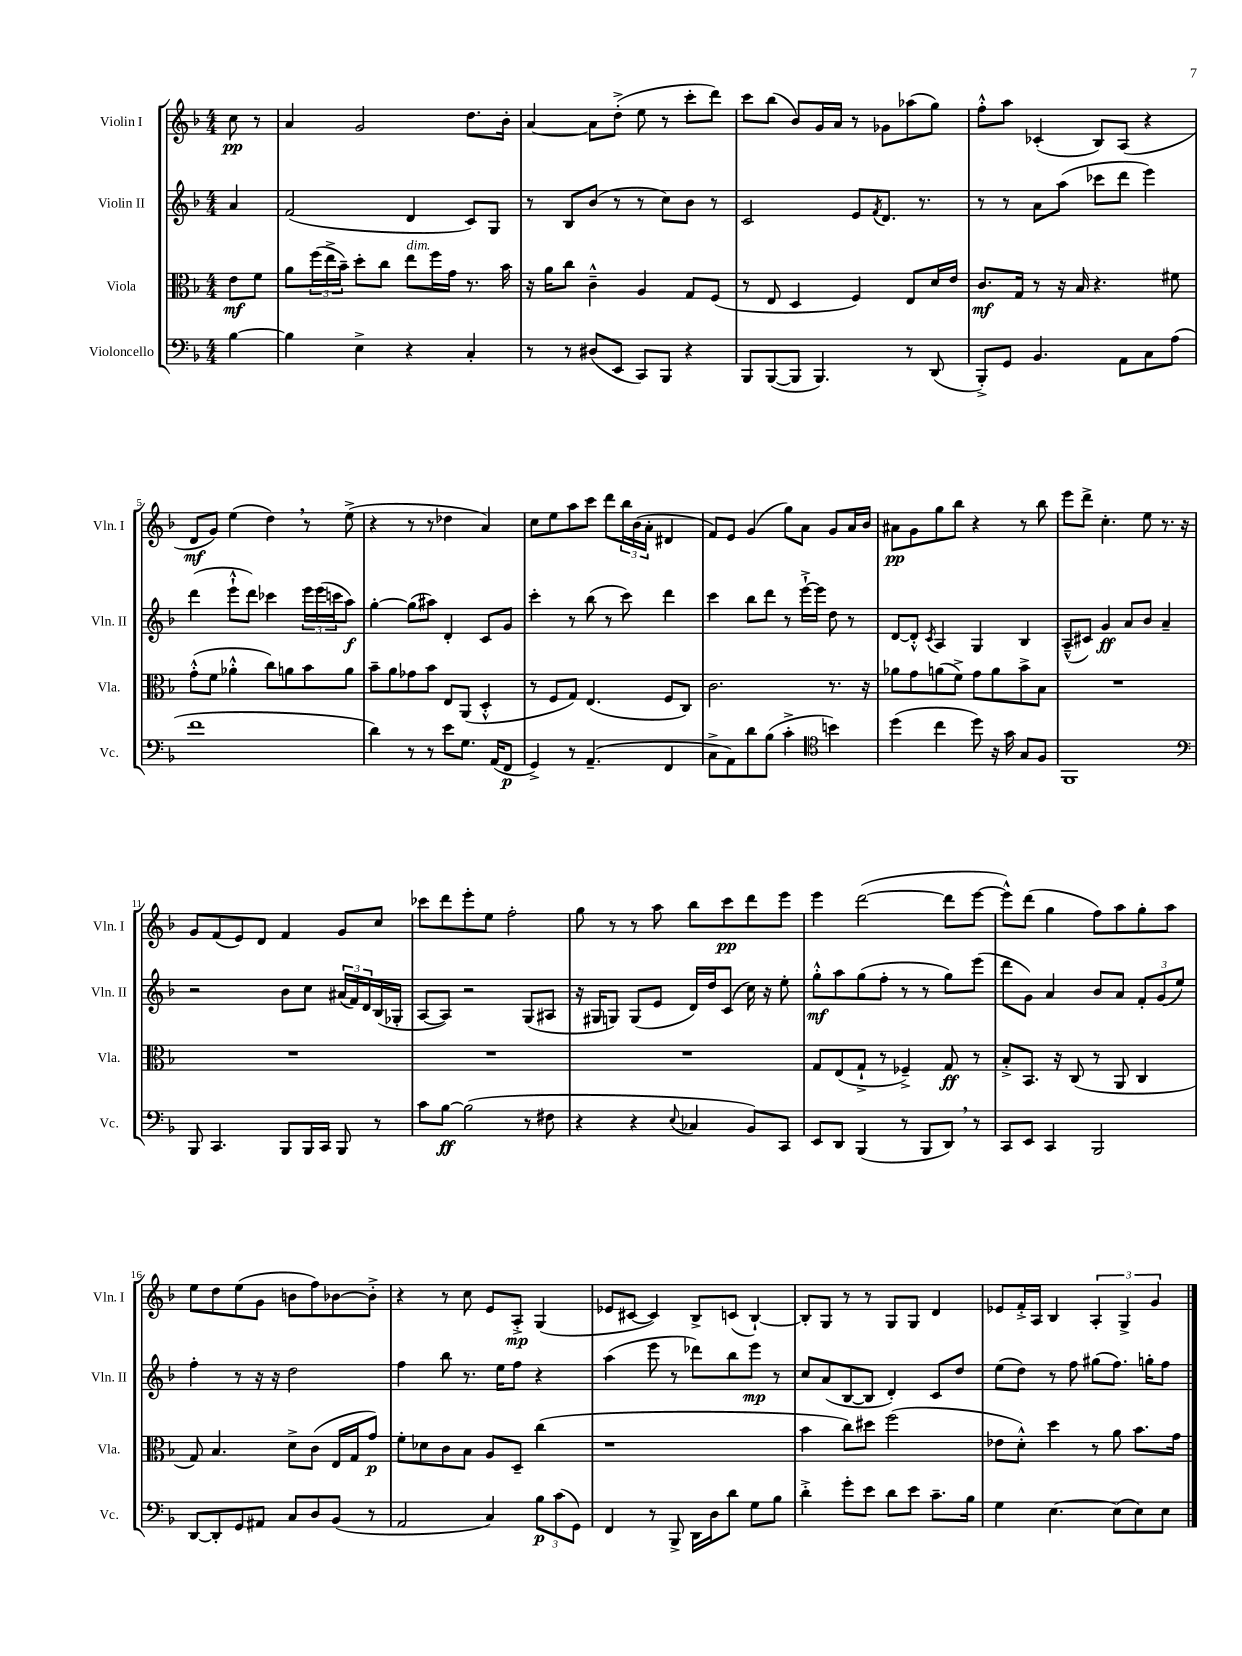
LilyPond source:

<<
\new StaffGroup <<
\new Staff = "s0" \with { instrumentName = "Violin I" shortInstrumentName = "Vln. I" } {
    \clef treble \key f \major \numericTimeSignature \time 4/4 \partial 4
    c''8\pp r8 |
    a'4 g'2 d''8. bes'16-. |
    a'4~ a'8 d''8-.->( e''8 r8 c'''8-. d'''8) |
    c'''8 bes''8( bes'8) g'16 a'16 r8 ges'8 aes''8( g''8) |
    f''8-.-^ a''8 ces'4-.( bes8) a8( r4 |
    d'8\mf g'8) e''4( d''4) \breathe r8 e''8->( |
    r4 r8 r8 des''4 a'4) |
    c''8 e''8 a''8 c'''8 d'''8 \tuplet 3/2 { bes''16 bes'16( a'16-. } dis'4 |
    f'8) e'8 g'4( g''8) a'8 g'8 a'16 bes'16 |
    ais'8\pp g'8 g''8 bes''8 r4 r8 bes''8 |
    e'''8 d'''8-> c''4.-. e''8 r8. r16 |
    g'8 f'8( e'8) d'8 f'4 g'8 c''8 |
    ces'''8 d'''8 e'''8-. e''8 f''2-. |
    g''8 r8 r8 a''8 bes''8 c'''8\pp d'''8 e'''8 |
    e'''4 d'''2~( d'''8 e'''8~ |
    e'''8-^) d'''8( g''4 f''8) a''8 g''8-. a''8 |
    e''8 d''8 e''8( g'8 b'8 f''8) bes'8~ bes'8-.-> |
    r4 r8 c''8 e'8 a8-.->\mp g4( |
    ees'8 cis'8~ cis'4) bes8-> c'8( bes4~-!) |
    bes8-. g8 r8 r8 g8 g8 d'4 |
    ees'8 f'16-.-> a16 bes4 \tuplet 3/2 { a4-. g4-> g'4 } \bar "|." |
}
\new Staff = "s1" \with { instrumentName = "Violin II" shortInstrumentName = "Vln. II" } {
    \clef treble \key f \major \numericTimeSignature \time 4/4 \partial 4
    a'4 |
    f'2( d'4 c'8) g8 |
    r8 bes8 bes'8( r8 r8 c''8) bes'8 r8 |
    c'2 e'8 \acciaccatura { f'8 } d'8. r8. |
    r8 r8 a'8 a''8( ces'''8 d'''8 e'''4) |
    d'''4( e'''8-!-^ d'''8) ces'''4 \tuplet 3/2 { e'''16 e'''16( c'''16 } a''8\f) |
    g''4~-. g''8( ais''8) d'4-. c'8 g'8 |
    c'''4-. r8 bes''8( r8 c'''8) d'''4 |
    c'''4 bes''8 d'''8 r8 e'''16~-!-> e'''16 d''8 r8 |
    d'8~ d'8-.-^ \acciaccatura { c'8 } a4 g4 bes4 |
    a8---^( cis'8) g'4\ff a'8 bes'8 a'4-- |
    r2 bes'8 c''8 \tuplet 3/2 { ais'16( f'16) d'16 } bes16( ges16-. |
    a8~ a8) r2 g8( ais8 |
    r16 gis16 g8) g8( e'8 d'16) d''16 c'8( c''16) r16 e''8-. |
    g''8-.-^\mf a''8 g''8( f''8-. r8 r8 g''8) e'''8( |
    d'''8 g'8) a'4 bes'8 a'8 \tuplet 3/2 { f'8-. g'8( e''8) } |
    f''4-. r8 r16 r16 d''2 |
    f''4 bes''8 r8. e''16 f''8 r4 |
    a''4( e'''8 r8 des'''8) bes''8 e'''8\mp r8 |
    c''8 a'8( bes8~ bes8 d'4-.) c'8 d''8 |
    e''8( d''8) r8 f''8 gis''8( f''8.) g''16-. f''8 \bar "|." |
}
\new Staff = "s2" \with { instrumentName = "Viola" shortInstrumentName = "Vla." } {
    \clef alto \key f \major \numericTimeSignature \time 4/4 \partial 4
    e'8\mf f'8 |
    a'8 \tuplet 3/2 { f''16( e''16-> bes'16--) } d''8-. c''8 e''8^\markup { \italic "dim." } f''16 g'16 r8. bes'16 |
    r16 a'16 c''8 c'4---^ a4 g8 f8( |
    r8 e8 d4 f4) e8 d'16 e'16 |
    c'8.\mf g16 r8 r16 bes16 r4. fis'8 |
    g'8-.-^( f'8 aes'4-.-^ c''8) a'8 bes'8 a'8 |
    bes'8-- a'8 ges'8 bes'8 e8 a,8( d4-.-^ |
    r8 f8 g8) e4.( f8 c8) |
    c'2. r8. r16 |
    aes'8 g'8 a'8( f'8->) g'8 a'8 bes'8-> bes8 |
    R1 |
    R1 |
    R1 |
    R1 |
    g8 e8( g8-!-> r8 fes4--->) g8\ff r8 |
    bes8-.-> bes,8. r16 c8( r8 a,8 c4 |
    g8) bes4. d'8-> c'8( e16 g16 g'8\p) |
    f'8-. des'8 c'8 bes8 a8 d8-- c''4( |
    r1 |
    bes'4 c''8) dis''8 f''2( |
    ees'8 d'8-.-^) d''4 r8 a'8 bes'8. g'16 \bar "|." |
}
\new Staff = "s3" \with { instrumentName = "Violoncello" shortInstrumentName = "Vc." } {
    \clef bass \key f \major \numericTimeSignature \time 4/4 \partial 4
    bes4~ |
    bes4 e4-> r4 c4-. |
    r8 r8 dis8( e,8 c,8) bes,,8 r4 |
    bes,,8 bes,,8~( bes,,8 bes,,4.) r8 d,8( |
    bes,,8-.->) g,8 bes,4. a,8 c8 a8( |
    f'1 |
    d'4) r8 r8 e'8 g8. a,16( f,8\p |
    g,4->) r8 a,4.--( f,4 |
    c8-> a,8) d'8 bes8( c'4-.-> \clef tenor b'4) |
    d''4( c''4 d''8) r16 g'16 g8 f8 |
    f,1 |
    \clef bass bes,,8 c,4. bes,,8 bes,,16 c,16 bes,,8 r8 |
    c'8 bes8~\ff bes2( r8 fis8 |
    r4 r4 \appoggiatura { e8 } ces4 bes,8) c,8 |
    e,8 d,8 bes,,4( r8 bes,,8 d,8) \breathe r8 |
    c,8 e,8 c,4 bes,,2 |
    d,8~ d,8-. g,8 ais,8 c8 d8 bes,8( r8 |
    a,2 c4) \tuplet 3/2 { bes8\p c'8( g,8) } |
    f,4 r8 bes,,8-> d,16 d16 d'8 g8 bes8 |
    d'4-.-> g'8-. e'8 d'8 e'8 c'8.-- bes16 |
    g4 e4.~ e8( e8) e8 \bar "|." |
}
>>
>>
